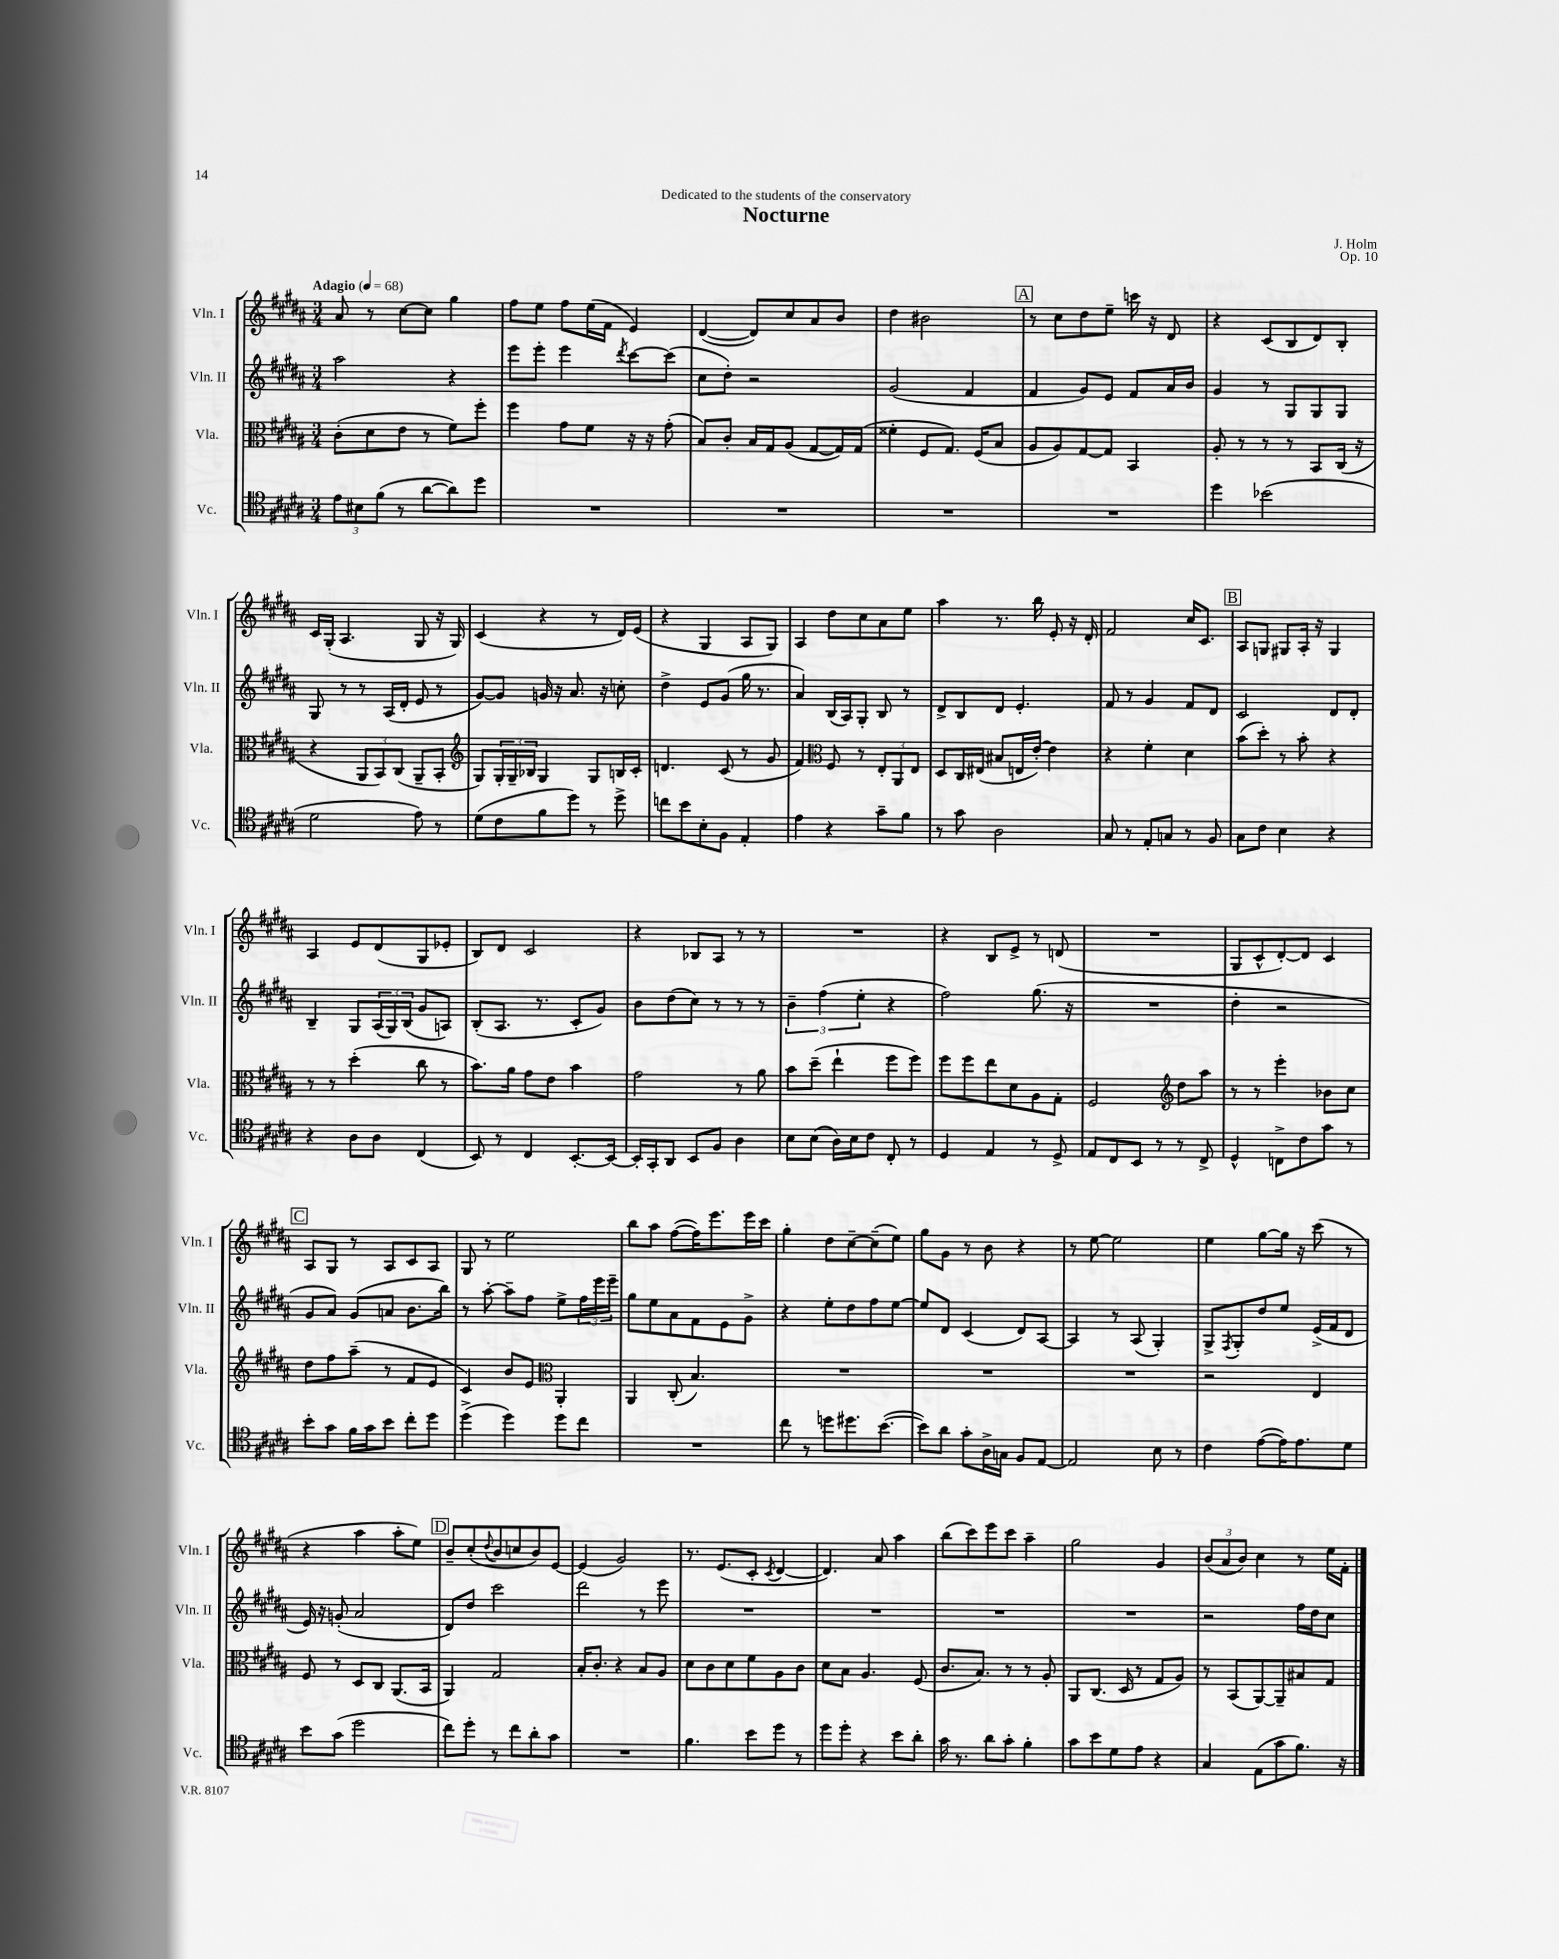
\header { title = "Nocturne" composer = "J. Holm" dedication = "Dedicated to the students of the conservatory" opus = "Op. 10" }
<<
\new StaffGroup <<
\new Staff = "s0" \with { instrumentName = "Vln. I" shortInstrumentName = "Vln. I" } {
    \clef treble \key b \major \numericTimeSignature \time 3/4 \tempo "Adagio" 4 = 68
    ais'8 r8 cis''8~ cis''8 gis''4 |
    fis''8 e''8 fis''8 e''16( fis'16 e'4) |
    dis'4~( dis'8) cis''8 ais'8 b'8 |
    dis''4 bis'2 |
    \mark \markup { \box "A" } r8 cis''8 dis''8 e''8-- c'''16 r16 dis'8 |
    r4 cis'8( b8 dis'8) b8-. |
    cis'16 gis16-.( ais4. gis8 r16 gis16) |
    cis'4( r4 r8 dis'16) e'16( |
    r4 gis4 ais8 gis8) |
    ais4 dis''8 cis''8 ais'8 e''8 |
    ais''4 r8. b''16 e'8-. r16 dis'16-. |
    fis'2 cis''16 cis'8. |
    \mark \markup { \box "B" } ais8 g8 gis8 ais16-. r16 gis4 |
    ais4 e'8 dis'8( gis8 ees'8-. |
    b8) dis'8 cis'2 |
    r4 bes8 ais8 r8 r8 |
    R2. |
    r4 b8 e'8-> r8 d'8( |
    R2. |
    gis8 cis'8-^ dis'8~-.) dis'8 cis'4 |
    \mark \markup { \box "C" } ais8 gis8 r8 ais8 cis'8 ais8 |
    gis8 r8 e''2 |
    b''8 ais''8 fis''8~( fis''16) e'''8. e'''16 cis'''16 |
    gis''4-. dis''8 cis''8~-- cis''8--( e''8) |
    gis''8 gis'8 r8 b'8 r4 |
    r8 e''8~ e''2 |
    e''4 gis''8~ gis''16 r16 cis'''8( r8 |
    r4 ais''4 ais''8-. e''8) |
    \mark \markup { \box "D" } b'8-- cis''8-.( \appoggiatura { dis''8 } b'8 c''8 b'8) e'8~ |
    e'4( gis'2) |
    r8. e'8.( cis'8-. \acciaccatura { cis'8 } dis'4~ |
    dis'4.) ais'8 ais''4 |
    b''8( cis'''8) e'''8 cis'''8 ais''4-- |
    gis''2 gis'4 |
    \tuplet 3/2 { b'8( ais'8 b'8) } cis''4 r8 e''16 fis'16-. \bar "|." |
}
\new Staff = "s1" \with { instrumentName = "Vln. II" shortInstrumentName = "Vln. II" } {
    \clef treble \key b \major \numericTimeSignature \time 3/4
    ais''2 r4 |
    e'''8 e'''8-. e'''4 \acciaccatura { dis'''8 } cis'''8~ cis'''8( |
    cis''8 dis''8-.) r2 |
    gis'2( fis'4 |
    \mark \markup { \box "A" } fis'4 gis'8) e'8 fis'8 ais'16 b'16 |
    gis'4 r8 gis8 gis8 gis8 |
    gis8 r8 r8 ais16( dis'16-. e'8 r8 |
    gis'8~) gis'8 g'16 r16 ais'8. r16 c''8-. |
    dis''4-> e'8 gis'8( gis''16 r8. |
    ais'4) b16( ais16) gis8-. b8 r8 |
    dis'8-> b8 dis'8 e'4.-. |
    fis'8 r8 gis'4 fis'8 dis'8 |
    \mark \markup { \box "B" } cis'2 dis'8 dis'8-. |
    b4-- gis8 \tuplet 3/2 { ais16( gis16) b16( } gis'8 a8) |
    b8-.( ais8. r8. cis'8-. gis'8) |
    b'8 dis''8( cis''8) r8 r8 r8 |
    \tuplet 3/2 { b'4-- fis''4( e''4-. } r4 |
    fis''2) gis''8.( r16 |
    R2. |
    dis''4-. r2 |
    \mark \markup { \box "C" } gis'8 ais'8) gis'8( a'8 b'8. b''16) |
    r8 ais''8~-. ais''8-- fis''8 e''8-> \tuplet 3/2 { fis''16 e'''16 e'''16-- } |
    gis''8 e''8 ais'8 fis'8 e'8 gis'8-> |
    r4 e''8-. dis''8 fis''8 e''8~ |
    e''8 dis'8 cis'4( dis'8) ais8~ |
    ais4 r8 ais8( gis4-.) |
    gis8-> \acciaccatura { fis8 } gis8-. dis''8 e''8 e'16->( fis'16 dis'8 |
    e'16) r16 g'8-.( ais'2 |
    \mark \markup { \box "D" } dis'8) dis''8 cis'''2 |
    dis'''2 r8 e'''8 |
    R2. |
    R2. |
    R2. |
    R2. |
    r2 fis''16 dis''16 cis''8 \bar "|." |
}
\new Staff = "s2" \with { instrumentName = "Vla." shortInstrumentName = "Vla." } {
    \clef alto \key b \major \numericTimeSignature \time 3/4
    cis'8-.( dis'8 e'8 r8 fis'8) fis''8-. |
    fis''4 gis'8 fis'8 r16 r16 gis'8-.( |
    b8) cis'8-. b16 gis16 ais8( gis8~ gis16) gis16( |
    fisis'4-. fis8 gis8.) fis16( b8 |
    \mark \markup { \box "A" } ais8 ais8) gis8~ gis8 b,4 |
    ais8-. r8 r8 r8 b,8 cis16( r16 |
    r4 \tuplet 3/2 { ais,8 b,8) cis8( } ais,8-- b,8-. |
    \clef treble gis8) \tuplet 3/2 { gis16-. gis16-- bes16 } gis4 gis8 b16 cis'16-. |
    d'4. cis'8( r8 gis'8 |
    fis'4) \clef alto fis8 r8 \tuplet 3/2 { e8-. ais,8 e8 } |
    dis8 cis16 eis16( bis8 e16 e'16~-.) e'4 |
    r4 fis'4-. dis'4 |
    \mark \markup { \box "B" } b'8( dis''8-.) r8 b'8-. r4 |
    r8 r8 dis''4-.( cis''8 r8 |
    b'8.) ais'16 gis'8 e'8 b'4 |
    gis'2 r8 ais'8 |
    b'8 dis''8--( e''4-! fis''8 fis''8) |
    fis''8 fis''8 e''8 dis'8 ais8 gis8-. |
    fis2 \clef treble dis''8 ais''8 |
    r8 r8 e'''4-. bes'8 cis''8 |
    \mark \markup { \box "C" } dis''8 fis''8 ais''8--( r8 fis'8 e'8 |
    cis'4) b'8 e'8 \clef alto ais,4-. |
    ais,4 cis8-.( b4.) |
    R2. |
    R2. |
    R2. |
    r2 e4 |
    fis8 r8 dis8 cis8 ais,8.( b,16 |
    \mark \markup { \box "D" } ais,4) gis2 |
    b16-. cis'8.-. r4 b8 ais8 |
    dis'8 cis'8 dis'8 fis'8 ais8 cis'8 |
    dis'8 b8 ais4. fis8( |
    cis'8. b8.) r8 r8 ais8-. |
    ais,8 cis8.( dis16 r8 gis8 ais8) |
    r8 b,8( ais,8~) ais,8-- bis8 gis8 \bar "|." |
}
\new Staff = "s3" \with { instrumentName = "Vc." shortInstrumentName = "Vc." } {
    \clef tenor \key b \major \numericTimeSignature \time 3/4
    \tuplet 3/2 { e'8 bis8 fis'8( } r8 ais'8~ ais'8) dis''8 |
    R2. |
    R2. |
    R2. |
    \mark \markup { \box "A" } R2. |
    dis''4 bes'2( |
    dis'2 e'8) r8 |
    dis'8( cis'8 fis'8 dis''8) r8 dis''8-> |
    c''8 b'8 b8-. fis8 e4-. |
    e'4 r4 gis'8-- fis'8 |
    r8 gis'8 ais2 |
    gis8 r8 e8-. g8 r8 fis8 |
    \mark \markup { \box "B" } gis8 cis'8 b4 r4 |
    r4 ais8 ais8 cis4( |
    b,8) r8 cis4 b,8.~-. b,16~ |
    b,16-. gis,16-. ais,8 b,8 fis8 ais4 |
    b8 b8( ais16) b16 cis'8 cis8-. r8 |
    dis4 e4 r8 dis8-> |
    e8 cis8 b,8 r8 r8 cis8-> |
    dis4-^ c8-> cis'8 gis'8 r8 |
    \mark \markup { \box "C" } b'8-. gis'8 fis'16 gis'16 b'8 cis''8-. dis''8 |
    dis''4->( dis''4) dis''8 cis''8 |
    R2. |
    cis''8 r8 d''8 dis''8. b'8.~( |
    b'8) ais'8 gis'8-. ais16-> g16 fis8 e8~ |
    e2 b8 r8 |
    cis'4 e'8~( e'16) e'8. dis'8 |
    b'8 gis'8( dis''2 |
    \mark \markup { \box "D" } cis''8) dis''8-. r8 cis''8 ais'8-. gis'8 |
    R2. |
    fis'4. b'8 dis''8 r8 |
    dis''8 dis''8-. r4 b'8 ais'8-. |
    gis'16 r8. ais'8 gis'8-. fis'4-. |
    gis'8 b'8 dis'8 e'8 r4 |
    gis4 e8( gis'8 fis'8.) r16 \bar "|." |
}
>>
>>
\layout { \context { \Score \remove "Bar_number_engraver" } }
